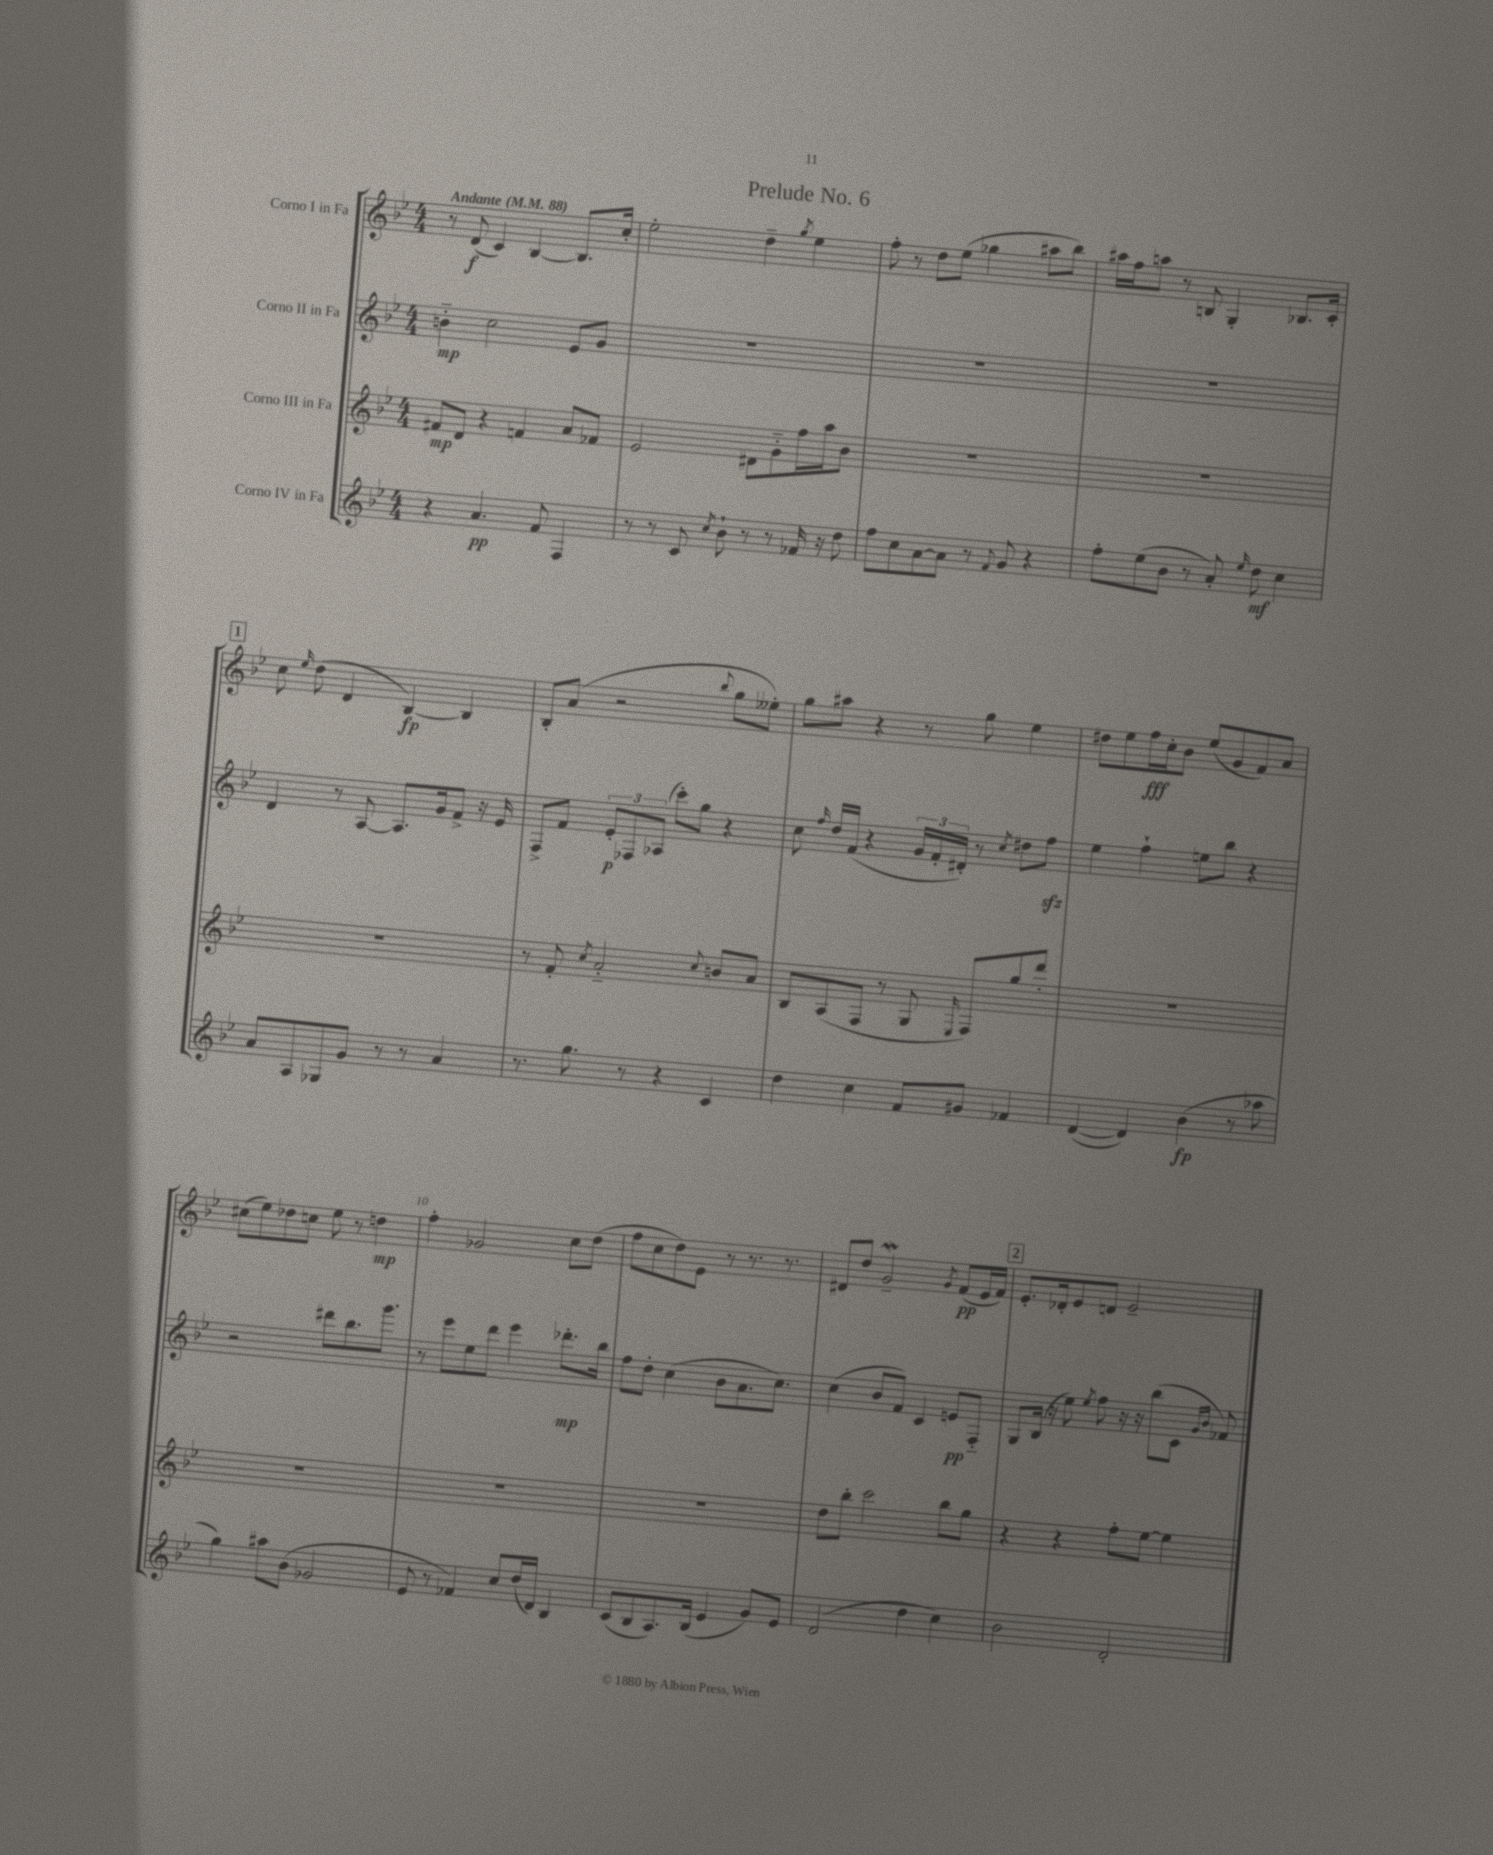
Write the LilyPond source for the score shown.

\header { title = "Prelude No. 6" }
<<
\new StaffGroup <<
\new Staff = "s0" \with { instrumentName = "Corno I in Fa" } {
    \clef treble \key bes \major \numericTimeSignature \time 4/4 \tempo "Andante" 4 = 88
    \autoBeamOff r8 d'8\f( c'4) bes4~ bes8.[ c''16]-. |
    ees''2-. d''4-- \acciaccatura { g''8 } ees''4 |
    f''8-. r8 d''8[ ees''8]( ges''4 ais''8[ bes''8]) |
    ais''16[ f''16 a''8] r8 b8 g4-. bes8.[ c'16]-. |
    \mark \markup { \box "1" } c''8 \grace { ees''16 } d''8( d'4 bes4~\fp) bes4 |
    bes8[-. a'8]( r2 \appoggiatura { bes''8 } g''8[ eeses''8]-.) |
    g''8[ ais''8] r4 r8 g''8 ees''4 |
    dis''8[ ees''8 f''16\fff c''16-. bes'8] ees''8[( g'8 f'8) a'8] |
    cis''8[( ees''8) des''8 c''8] ees''8 r8 d''4\mp |
    f''4-. ges'2 c''8[ d''8]( |
    f''8[ c''8 d''8) ees'8] r8 r8. r8. |
    dis'8[ d''8] g'2--\mordent \acciaccatura { g'8 } f'8[\pp( ees'16 f'16]) |
    \mark \markup { \box "2" } ees'8.[-. des'16-. ees'8 d'8] ees'2-- \bar "|." |
}
\new Staff = "s1" \with { instrumentName = "Corno II in Fa" } {
    \clef treble \key bes \major \numericTimeSignature \time 4/4
    \autoBeamOff b'4-_\mp c''2 ees'8[ g'8] |
    R1 |
    R1 |
    R1 |
    \mark \markup { \box "1" } d'4 r8 a8~ a8.[ g'16 f'8]-> r16 ees'16 |
    f8[-> f'8] \tuplet 3/2 { ees'8[-.\p fes8 aes8]( } c'''8[-.) g''8] r4 |
    c''8 \grace { f''16 } d''16[ f'16]( r4 \tuplet 3/2 { g'16[ f'16-. dis'16]-.) } r8 \acciaccatura { c''8 } dis''8[ f''8]\sfz |
    ees''4 f''4-! e''8[ bes''8] r4 |
    r2 dis'''8[ bes''8. g'''8.] |
    r8 ees'''8[ ees''8 d'''8] ees'''4 des'''8.[-.\mp bes''16] |
    f''8[ d''8]-. c''4( bes'8[ a'8. c''8.]) |
    c''4( bes'8[ f'8]) c'4 e'8[\pp f8]-_ |
    \mark \markup { \box "2" } g8[ bes16]( r16 ees''8) \acciaccatura { ees''8 } f''8 r16 r16 bes''8[( c'8] \grace { g'16[ bes'16] } fes'8) \bar "|." |
}
\new Staff = "s2" \with { instrumentName = "Corno III in Fa" } {
    \clef treble \key bes \major \numericTimeSignature \time 4/4
    \autoBeamOff fis'8[\mp d'8] r4 f'4 a'8[ fes'8] |
    ees'2 dis'8[ g'8-_ f''16 a''16 bes'8] |
    R1 |
    R1 |
    \mark \markup { \box "1" } R1 |
    r8 f'8-. \acciaccatura { c''8 } a'2-_ \appoggiatura { c''8 } b'8[ a'8] |
    bes8[ a8( f8] r8 g8 \grace { ees16 } f8[) g''8 d'''8]-. |
    R1 |
    R1 |
    R1 |
    R1 |
    d''8[ bes''8]-. c'''2 bes''8[ g''8] |
    \mark \markup { \box "2" } r4 r4 f''8[-. ees''8]~ ees''4 \bar "|." |
}
\new Staff = "s3" \with { instrumentName = "Corno IV in Fa" } {
    \clef treble \key bes \major \numericTimeSignature \time 4/4
    \autoBeamOff r4 a'4.\pp f'8 f4 |
    r8 r8 c'8 \acciaccatura { c''8 } bes'8-! r8 r8 fes'16 r16 d''8 |
    f''8[ c''8 a'8~ a'8] r8 \appoggiatura { f'8 } g'8 r4 |
    f''8[-. ees''8( bes'8] r8 a'8-.) \grace { ees''16 } d''8\mf c''4 |
    \mark \markup { \box "1" } a'8[ a8 ges8 g'8] r8 r8 a'4 |
    r8. g''8. r8 r4 c'4 |
    d''4 c''4 f'8[ gis'8] fes'4 |
    d'4~( d'4) bes'4\fp( r8 aes''8 |
    g''4) ais''8[ bes'8]( ges'2 |
    ees'8 r8 fes'4) c''8[ d''16( d'16]) bes4 |
    c'8[( bes8 a8.) bes16]( ees'4 g'8[) ees'8] |
    d'2( d''4 c''4) |
    \mark \markup { \box "2" } bes'2 d'2-. \bar "|." |
}
>>
>>
\layout { \context { \Score \override BarNumber.break-visibility = ##(#f #t #t) barNumberVisibility = #(every-nth-bar-number-visible 5) } }
